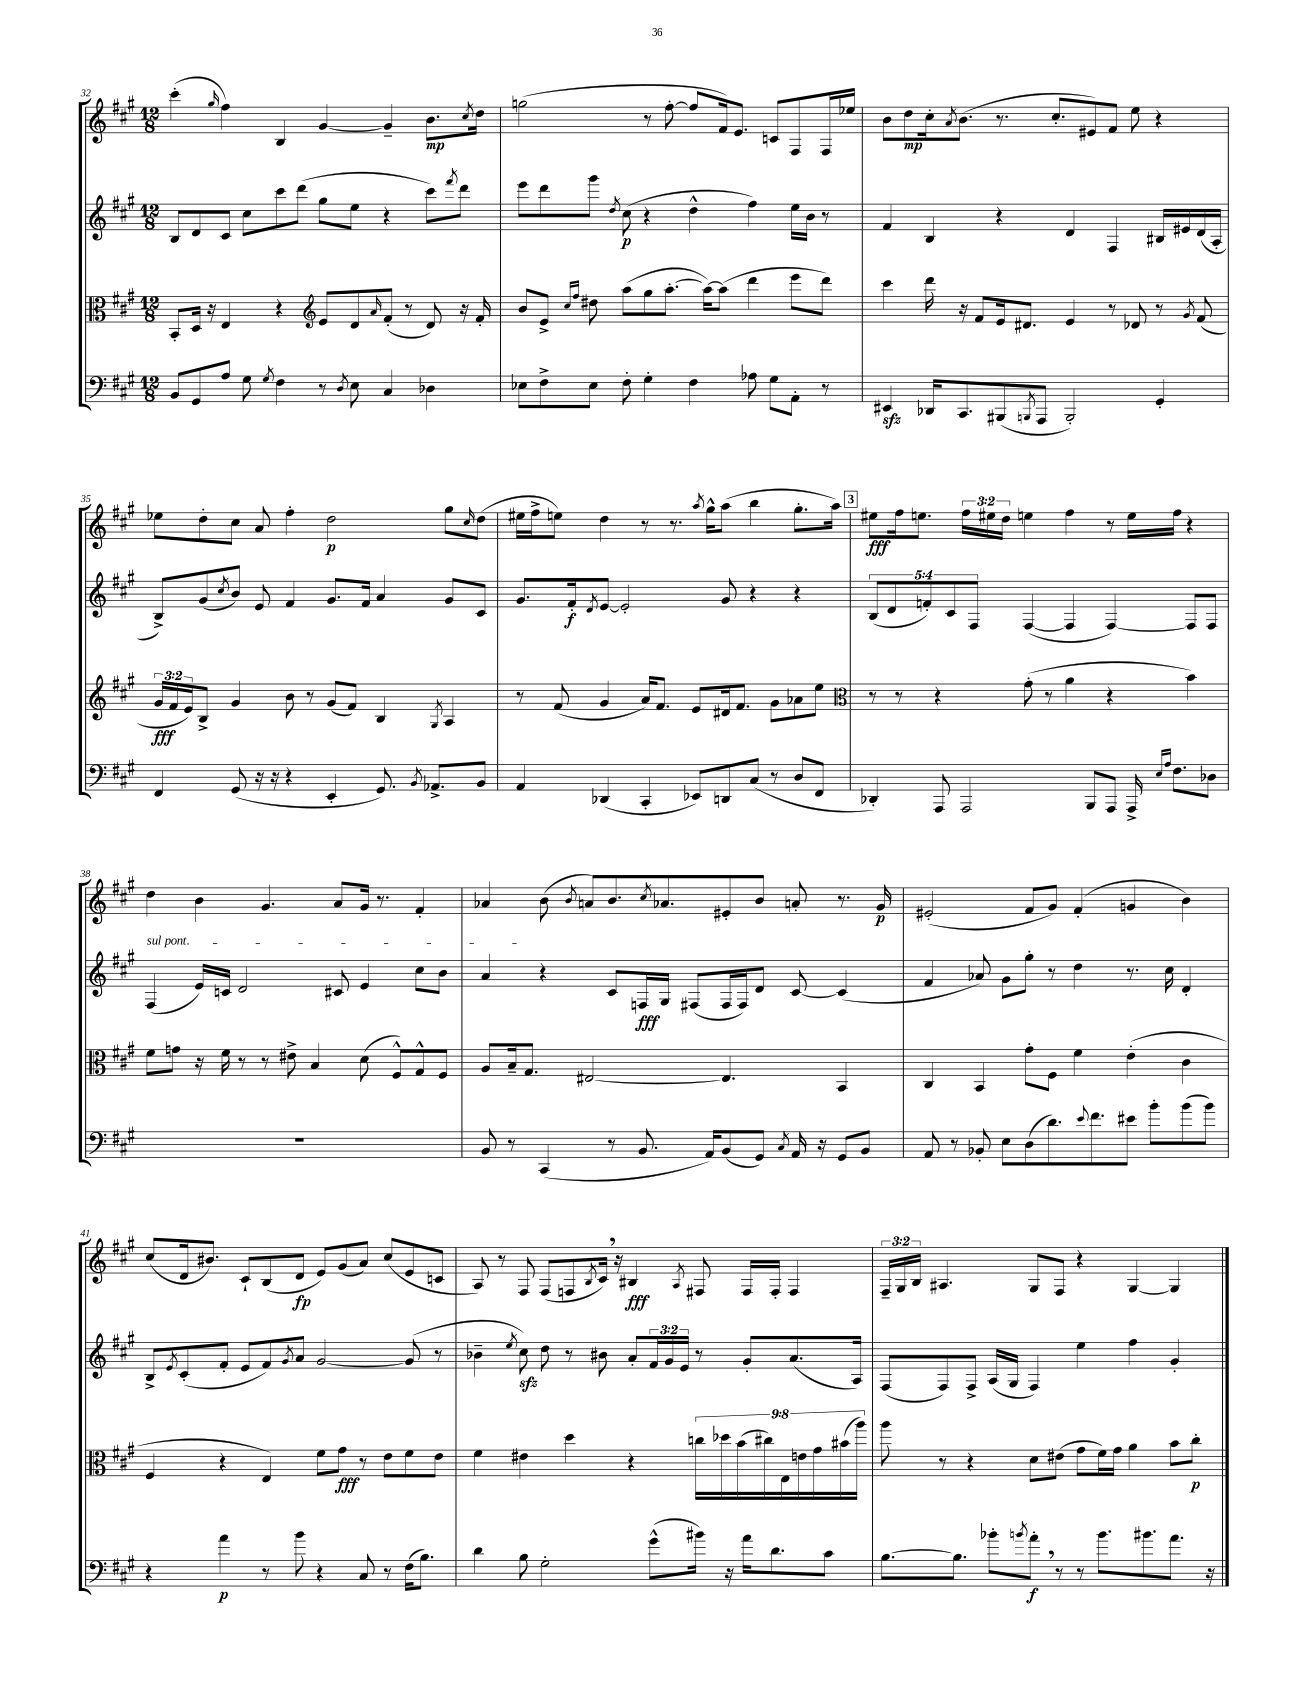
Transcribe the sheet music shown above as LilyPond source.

<<
\new StaffGroup <<
\new Staff = "s0" {
    \clef treble \key a \major \numericTimeSignature \time 12/8 \override Staff.TupletNumber.text = #tuplet-number::calc-fraction-text
    cis'''4-.( \grace { gis''16 } fis''4) b4 gis'4~ gis'4-- b'8.\mp \acciaccatura { cis''8 } d''16 |
    g''2( r8 fis''8~-. fis''8 fis'16) e'8. c'8 fis8 fis16 ees''16 |
    b'8 d''8\mp cis''16-. \acciaccatura { a'8 } b'8.( r8. cis''8.-. eis'8) fis'8 e''8 r4 |
    ees''8 d''8-. cis''8 a'8 fis''4-. d''2\p gis''8 \grace { cis''16 } d''8( |
    eis''16 fis''16-> e''8) d''4 r8 r8. \acciaccatura { a''8 } gis''16-^ a''8( b''4 gis''8.-. a''16) |
    \mark \markup { \box "3" } eis''8\fff fis''16 e''8. \tuplet 3/2 { fis''16 eis''16 d''16 } e''4 fis''4 r8 e''16 fis''16 r4 |
    d''4 b'4 gis'4. a'8 gis'16 r8. fis'4-. |
    aes'4 b'8( \acciaccatura { b'8 } a'8) b'8. \acciaccatura { cis''8 } aes'8. eis'8-. b'8 a'8-. r8. gis'16\p |
    eis'2-.( fis'8 gis'8) fis'4-.( g'4 b'4) |
    cis''8( d'16 bis'8.) cis'8-! b8( d'8\fp e'8) gis'8( a'8) cis''8( e'8 c'8 |
    a8) r8 fis8 fis8( f8 \acciaccatura { b8 } cis'16) \breathe r16 bis4\fff \acciaccatura { a8 } fis8 fis16 fis16-. fis4 |
    \tuplet 3/2 { fis16-- gis16 b16 } ais4. gis8 fis8 r4 gis4~ gis4 \bar "|." |
}
\new Staff = "s1" {
    \clef treble \key a \major \numericTimeSignature \time 12/8 \override Staff.TupletNumber.text = #tuplet-number::calc-fraction-text
    b8 d'8 cis'8 cis''8 cis'''8 d'''8( gis''8 e''8 r4 cis'''8) \acciaccatura { fis'''8 } d'''8 |
    e'''8 d'''8 gis'''8 \acciaccatura { d''8 } cis''8\p( r4 d''4-^ fis''4) e''16 b'16 r8 |
    fis'4 b4 r4 d'4 fis4 bis16 eis'16 d'16( a16-. |
    b8->) gis'8( \acciaccatura { cis''8 } b'8) e'8 fis'4 gis'8. fis'16 a'4 gis'8 cis'8 |
    gis'8. fis'16-.\f \acciaccatura { d'8 } e'8~ e'2-. gis'8 r4 r4 |
    \mark \markup { \box "3" } \tuplet 5/4 { b8( d'8 f'8-.) cis'8 fis8 } fis4~( fis4 fis4~) fis8 fis8 |
    \once \override TextSpanner.bound-details.left.text = \markup { \italic "sul pont." } fis4\startTextSpan( e'16) c'16 d'2 cis'8 e'4 cis''8 b'8 |
    a'4\stopTextSpan r4 cis'8 f16\fff gis16 fis8( fis16 fis16) d'8 cis'8~ cis'4( |
    fis'4 aes'8) gis'8 gis''8-. r8 d''4 r8. cis''16 d'4-. |
    b8-> \acciaccatura { e'8 } cis'8-.( fis'8-. e'8 fis'8) \acciaccatura { gis'8 } a'8 gis'2~ gis'8( r8 |
    bes'4-- \acciaccatura { e''8 } cis''8\sfz) d''8 r8 bis'8 a'8-. \tuplet 3/2 { fis'16 gis'16 e'16 } r8 gis'8-. a'8.( a16) |
    fis8( fis8) fis8-> a16( gis16 fis4) e''4 fis''4 gis'4-. \bar "|." |
}
\new Staff = "s2" {
    \clef alto \key a \major \numericTimeSignature \time 12/8 \override Staff.TupletNumber.text = #tuplet-number::calc-fraction-text
    b,8-. d16 r16 e4 r4 \clef treble e'8 d'8 \grace { a'16 } fis'8-.( r8 d'8) r16 fis'16-. |
    b'8 e'8-> \grace { cis''16 fis''16 } dis''8 a''8( gis''8 a''8.~-. a''16~) a''8( d'''4 e'''8 d'''8) |
    cis'''4 d'''16 r16 fis'8 e'16 dis'8. e'4 r8 des'8 r8 \acciaccatura { gis'8 } fis'8( |
    \tuplet 3/2 { gis'16\fff fis'16 e'16) } b8-> gis'4 b'8 r8 gis'8( fis'8) b4 \acciaccatura { gis8 } a4 |
    r8 fis'8( gis'4 a'16) fis'8. e'8 dis'16 fis'8. gis'8 aes'8 e''8 |
    \mark \markup { \box "3" } \clef alto r8 r8 r4 gis'8-.( r8 a'4 r4 b'4) |
    fis'8 g'8 r16 fis'16 r8 r8 eis'8-> b4 d'8( fis8-^) gis8-^ fis8 |
    a8 b16-- gis8. eis2~ eis4. b,4 |
    cis4 b,4 gis'8-. fis8 fis'4 e'4-.( cis'4 |
    fis4 r4 e4) fis'8 gis'8\fff r8 e'8 fis'8 e'8 |
    fis'4 eis'4 d''4 r4 \tuplet 9/8 { c''16 des''16 b'16( cis''16) e16 e'16 gis'16 bis'16( a''16) } |
    a''8 r8 r4 d'8 eis'8( gis'8 fis'16) gis'16 a'4 b'8 cis''8-.\p \bar "|." |
}
\new Staff = "s3" {
    \clef bass \key a \major \numericTimeSignature \time 12/8
    b,8 gis,8 a8 gis8 \acciaccatura { gis8 } fis4 r8 \acciaccatura { d8 } e8 cis4 des4 |
    ees8 fis8-> ees8 fis8-. gis4-. fis4 aes8 gis8 a,8-. r8 |
    eis,4\sfz des,16 cis,8. bis,,8( \acciaccatura { b,,8 } a,,8 b,,2-.) gis,4-. |
    fis,4 gis,8( r16 r16 r4 e,4-. gis,8.) \acciaccatura { b,8 } aes,8.-> b,8 |
    a,4 des,4( cis,4-. ees,8) d,8 cis8( r8 d8 fis,8 |
    \mark \markup { \box "3" } des,4-.) a,,8 a,,2 b,,8 a,,8 a,,16-> \grace { e16 a16 } fis8. des8 |
    R1. |
    b,8 r8 cis,4( r8 b,8. a,16) b,8( gis,8) \acciaccatura { cis8 } a,16 r16 gis,8 b,8 |
    a,8 r8 bes,8-. e8 d8( d'8.) \appoggiatura { e'8 } fis'8. eis'8 b'8-. b'8( b'8) |
    r4 a'4\p r8 b'8 r4 cis8 r8 fis16( b8.) |
    d'4 b8 gis2-. gis'8-^( bis'16) r16 a'16 d'8. cis'8 |
    b8.~ b8. bes'8-. \acciaccatura { b'8 } a'8-.\f \breathe r8 r8 b'8. bis'8. a'8. r16 \bar "|." |
}
>>
>>
\layout { \context { \Score currentBarNumber = #32 } }
